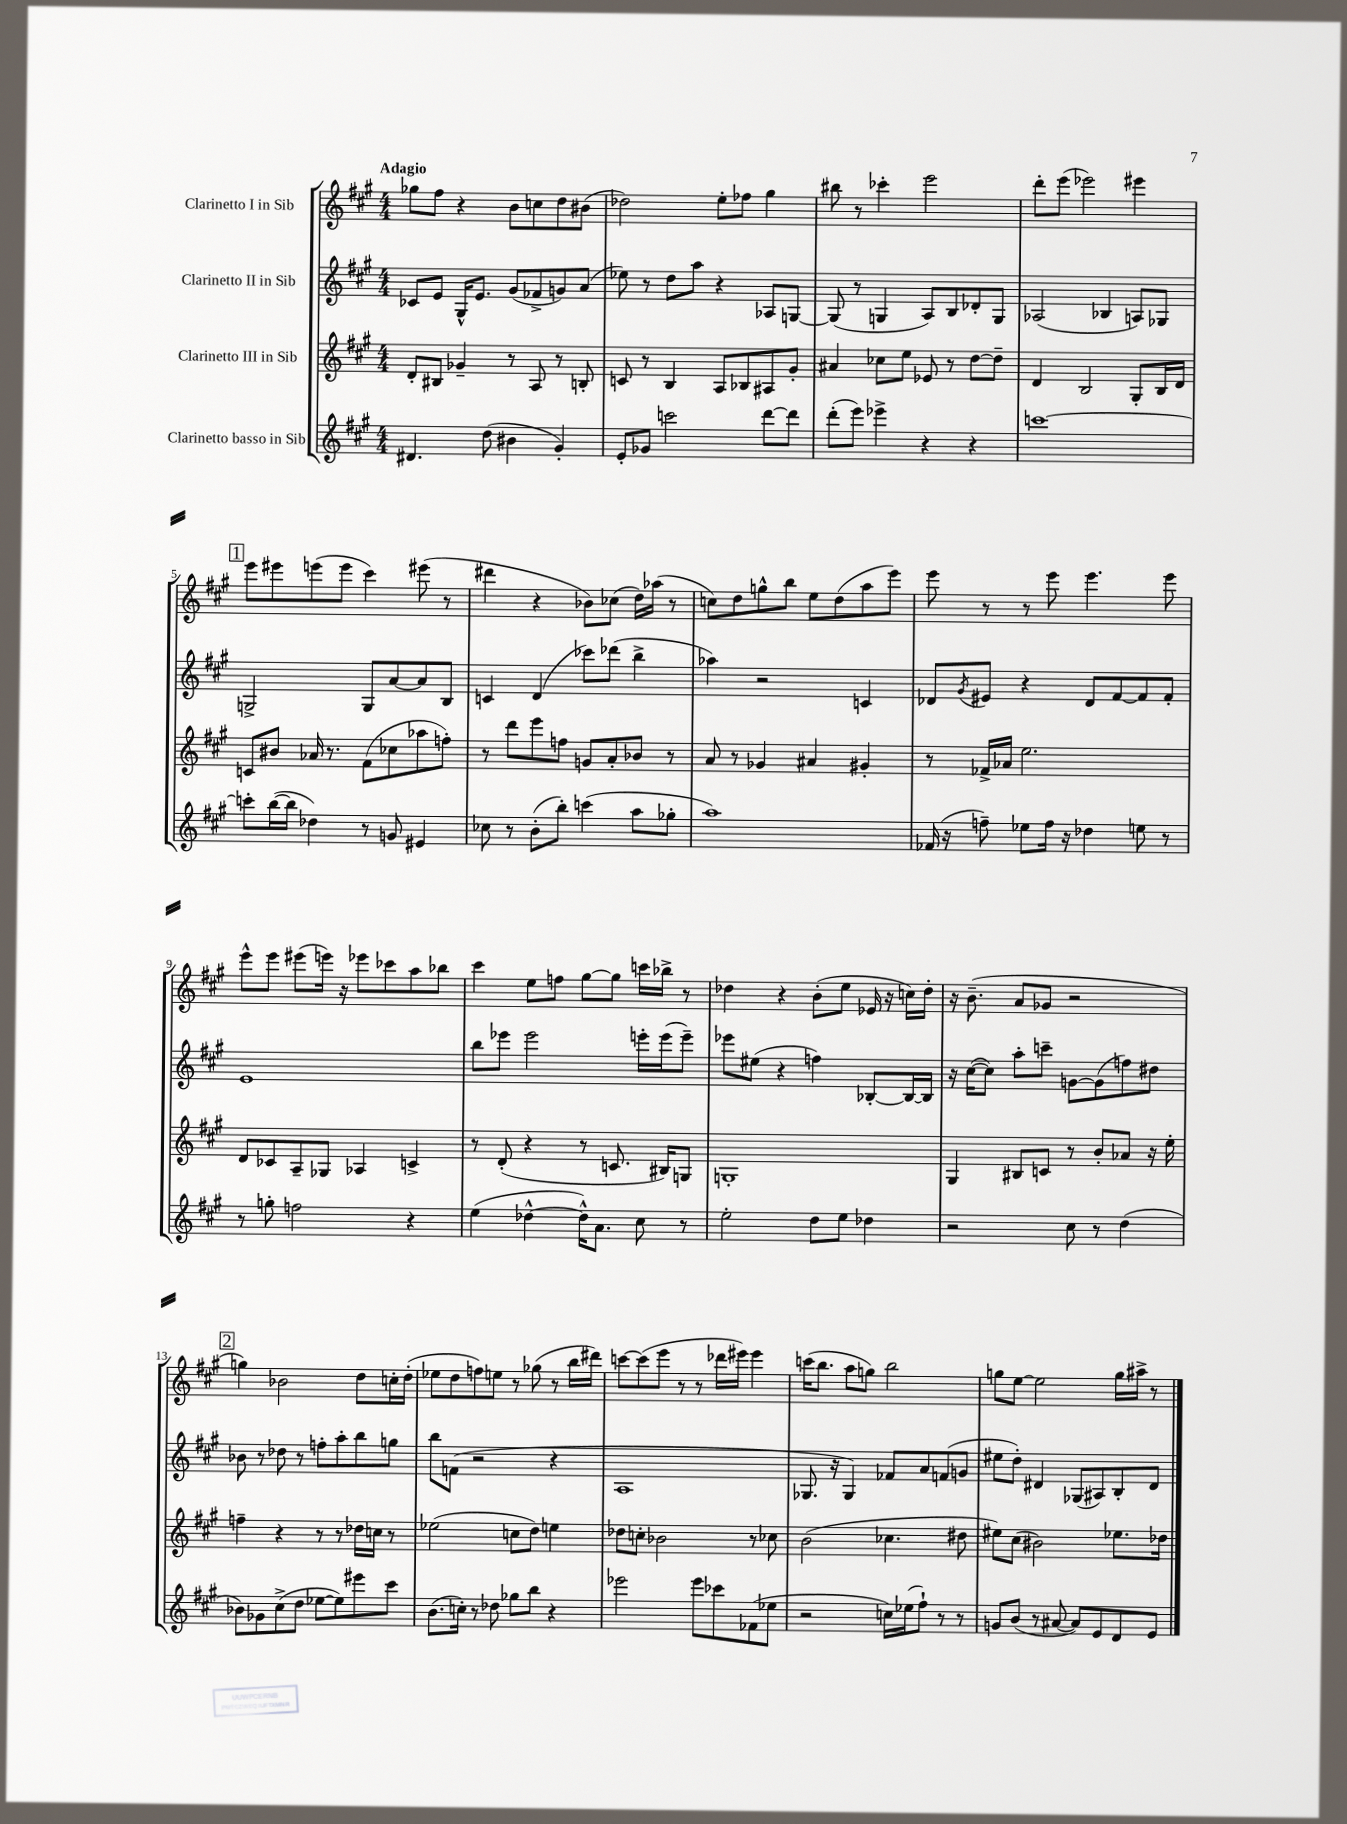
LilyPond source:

<<
\new StaffGroup <<
\new Staff = "s0" \with { instrumentName = "Clarinetto I in Sib" } {
    \clef treble \key a \major \numericTimeSignature \time 4/4 \tempo "Adagio"
    ges''8 fis''8 r4 b'8 c''8 d''8 bis'8( |
    des''2) e''8-. fes''8 gis''4 |
    bis''8 r8 ces'''4-. e'''2 |
    d'''8-. e'''8( ees'''2) eis'''4 |
    \mark \markup { \box "1" } e'''8 eis'''8 e'''8( e'''8 cis'''4) eis'''8( r8 |
    dis'''4 r4 bes'8) ces''8( d''16) aes''16( r8 |
    c''8) d''8 g''8-^ b''8 e''8 d''8( a''8 e'''8) |
    e'''8 r8 r8 e'''8 e'''4. e'''8 |
    e'''8-^ e'''8 eis'''8( e'''16) r16 ees'''8 ces'''8 a''8 bes''8 |
    cis'''4 e''8 f''8 gis''8~ gis''8 c'''16 bes''16-> r8 |
    des''4 r4 b'8-.( e''8 ees'16 r16 c''16) des''16-. |
    r16 b'8.--( a'8 ges'8 r2 |
    \mark \markup { \box "2" } g''4) bes'2 d''8 c''16-. d''16-.( |
    ees''8 d''8 f''8) e''8 r8 ges''8( r8 b''16 dis'''16) |
    c'''8~ c'''8( e'''8 r8 r8 des'''16 eis'''16) eis'''4 |
    c'''16( b''8. a''8 g''8) b''2 |
    g''8 e''8~ e''2 g''16 ais''16-> r8 \bar "|." |
}
\new Staff = "s1" \with { instrumentName = "Clarinetto II in Sib" } {
    \clef treble \key a \major \numericTimeSignature \time 4/4
    ces'8 e'8 gis16-^ e'8. gis'8( fes'8-> g'8) a'8( |
    ees''8) r8 d''8 a''8 r4 aes8 g8~ |
    g8( r8 g4 a8) b8 des'8-. g8 |
    aes2( bes4 a8) ges8 |
    \mark \markup { \box "1" } g2-> g8 a'8~ a'8 b8 |
    c'4 d'4( ces'''8) des'''8( b''4-> |
    aes''4) r2 c'4 |
    des'8 \acciaccatura { gis'8 } eis'8 r4 des'8 fis'8~ fis'8 fis'8-. |
    e'1 |
    b''8 ees'''8 ees'''2 e'''16-. e'''16( e'''8--) |
    ees'''8 eis''8( r4 f''4) bes8~-. bes16~ bes16 |
    r16 cis''16~( cis''8) a''8-. c'''8-- g'8~ g'8( f''8) dis''8 |
    \mark \markup { \box "2" } bes'8 r8 des''8 r8 f''8-. a''8-. b''8 g''8 |
    b''8 f'8( r2 r4 |
    a1 |
    ges8. r16 ges4) fes'8 a'8 f'8( g'8 |
    eis''8 d''8-.) dis'4 ges8( ais8) b8-. dis'8 \bar "|." |
}
\new Staff = "s2" \with { instrumentName = "Clarinetto III in Sib" } {
    \clef treble \key a \major \numericTimeSignature \time 4/4
    d'8-. bis8 ges'4-- r8 a8 r8 b8-. |
    c'8 r8 b4 a8 bes8 ais8 gis'8-. |
    ais'4 ces''8 e''8 ees'8 r8 d''8~ d''8-- |
    d'4 b2 gis8-. b16 d'16 |
    \mark \markup { \box "1" } c'8 bis'8 aes'16 r8. fis'8( ces''8 aes''8 f''8-.) |
    r8 d'''8 e'''8 f''8 g'8 a'8-. bes'8 r8 |
    a'8 r8 ges'4 ais'4 gis'4-. |
    r8 fes'16-> aes'16 e''2. |
    d'8 ces'8 a8-- ges8 aes4 c'4-> |
    r8 d'8-.( r4 r8 c'8. bis16) g8 |
    g1-. |
    gis4 bis8 c'8 r8 b'8-. aes'8 r16 e''16-. |
    \mark \markup { \box "2" } f''4-- r4 r8 r8 des''16 c''16 r8 |
    ees''2( c''8 d''8) e''4 |
    des''8 c''8-. bes'2 r8 ces''8 |
    b'2( ces''4. dis''8 |
    eis''8) cis''8( bis'2) ees''8. des''16 \bar "|." |
}
\new Staff = "s3" \with { instrumentName = "Clarinetto basso in Sib" } {
    \clef treble \key a \major \numericTimeSignature \time 4/4
    dis'4. d''8( bis'4 gis'4-.) |
    e'8-. ges'8 c'''2 d'''8~ d'''8 |
    d'''8-.( e'''8) ees'''4-> r4 r4 |
    c'''1~ |
    \mark \markup { \box "1" } c'''8-. b''16~( b''16 des''4) r8 g'8 eis'4 |
    ces''8 r8 b'8-.( b''8-.) c'''4( a''8 ges''8-. |
    a''1) |
    fes'16( r16 f''8--) ees''8 f''16 r16 des''4 e''8 r8 |
    r8 g''8-. f''2 r4 |
    e''4( des''4~-^ des''16-^) a'8. cis''8 r8 |
    e''2-. d''8 e''8 des''4 |
    r2 cis''8 r8 d''4( |
    \mark \markup { \box "2" } bes'8) ges'8 cis''8->( d''8 ees''8~ ees''8) eis'''8 cis'''8 |
    b'8.( c''16-.) r8 des''8 ges''8 b''8 r4 |
    ees'''2 ees'''8 ces'''8 fes'8( ees''8 |
    r2 c''16) ees''16( fis''8-!) r8 r8 |
    g'8 b'8( r8 ais'8~ ais'8) e'8 d'8 e'8 \bar "|." |
}
>>
>>
